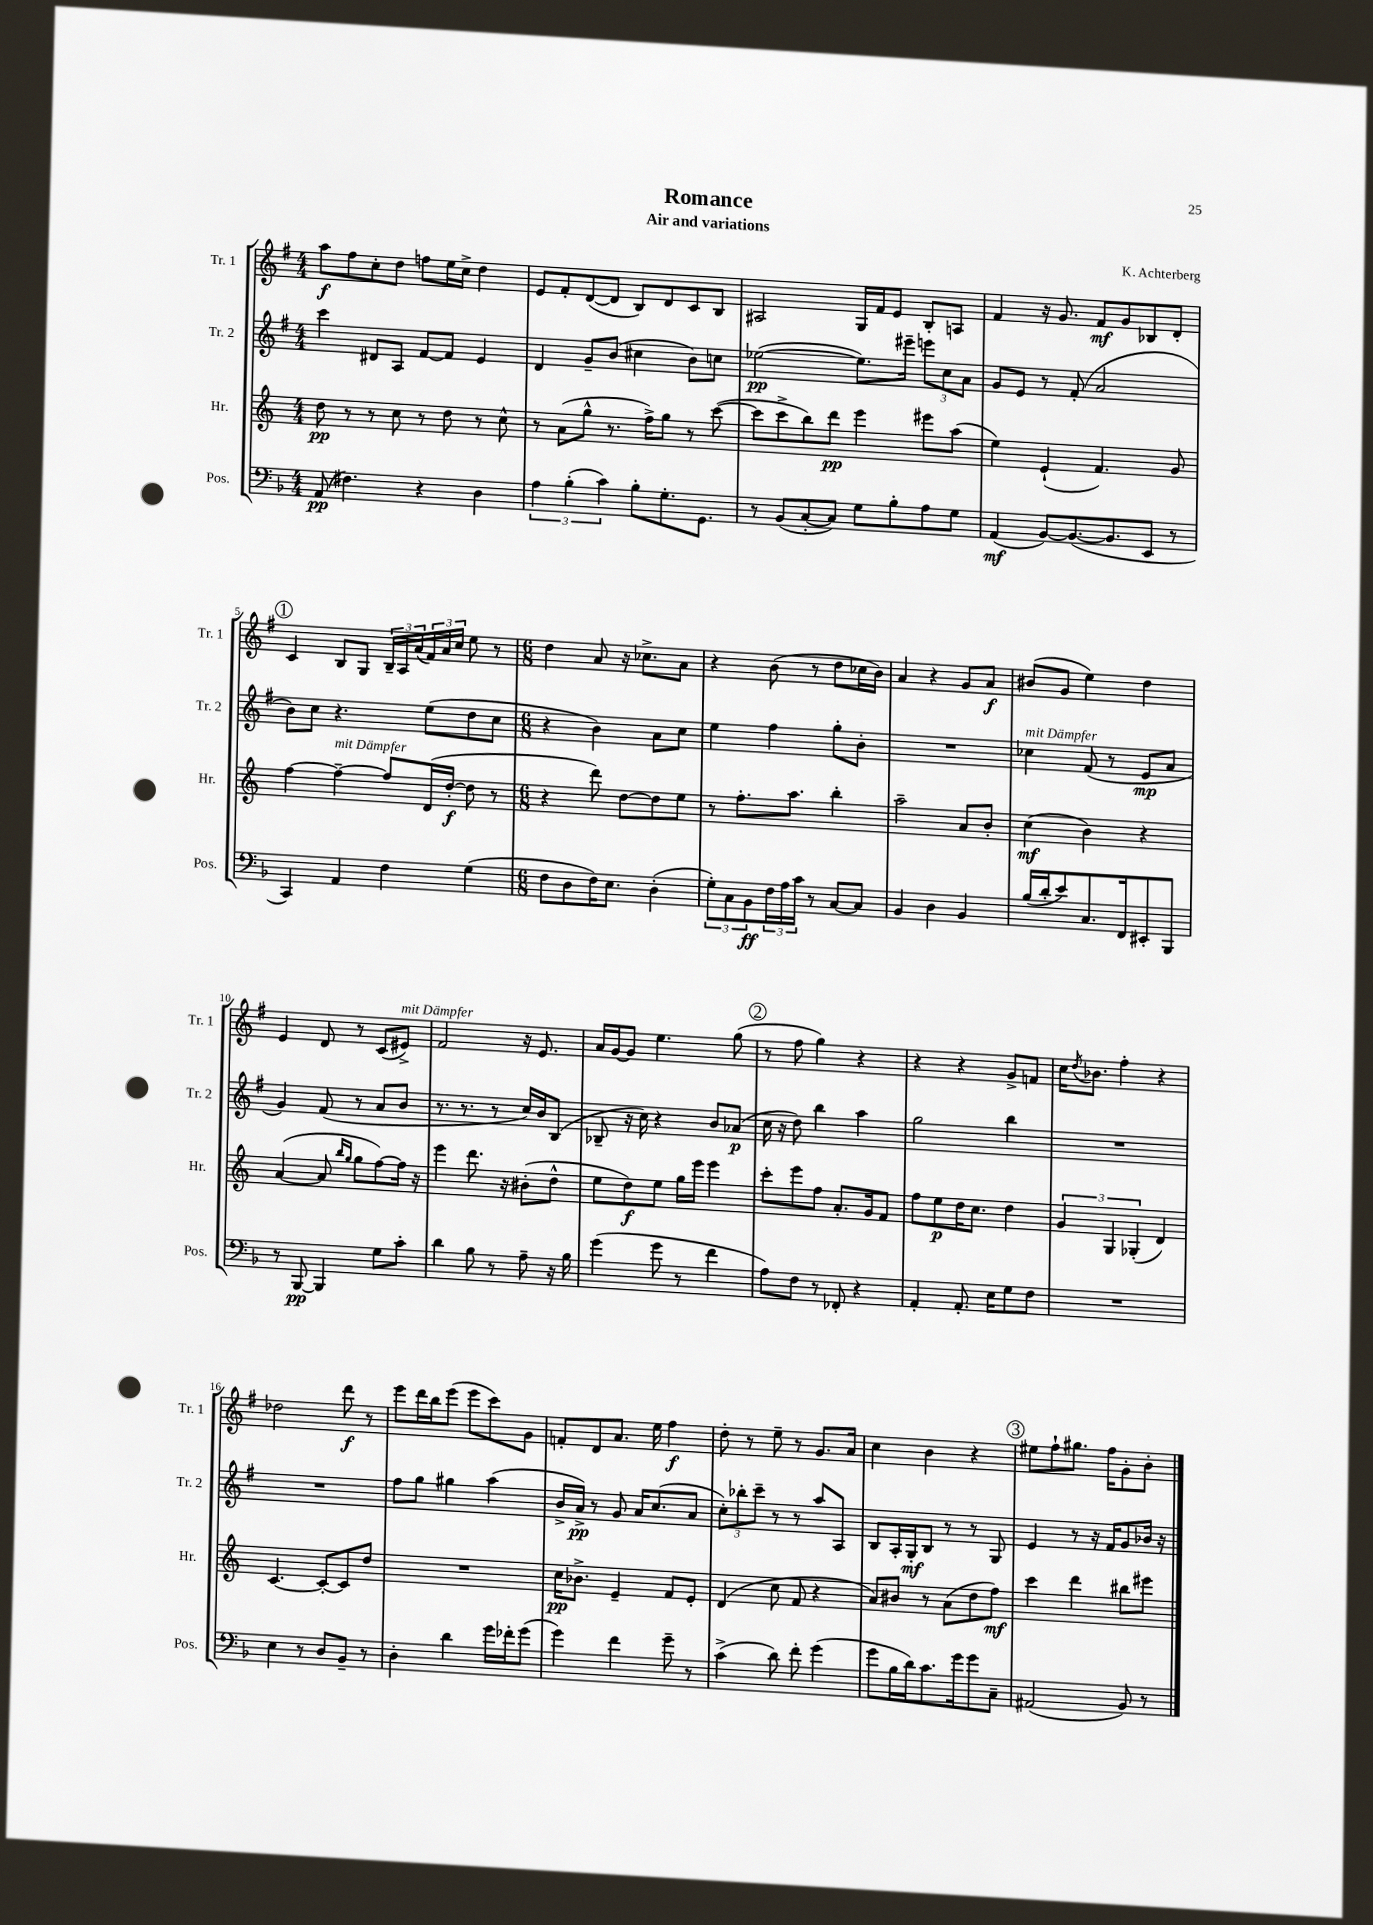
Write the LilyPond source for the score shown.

\header { title = "Romance" composer = "K. Achterberg" subtitle = "Air and variations" }
<<
\new StaffGroup <<
\new Staff = "s0" \with { instrumentName = "Tr. 1" shortInstrumentName = "Tr. 1" } {
    \clef treble \key g \major \numericTimeSignature \time 4/4
    a''8\f fis''8 c''8-. d''8 f''8 e''16 c''16-> d''4 |
    e'8 fis'8-. d'8~( d'8 b8) d'8 c'8 b8 |
    ais2 g16 fis'16 e'8 b8-. a8 |
    fis'4 r16 g'8. fis'8\mf g'8 bes8 d'8-. |
    \mark \markup { \circle "1" } c'4 b8 g8 \tuplet 3/2 { b16-- a16 a'16( } \tuplet 3/2 { fis'16) a'16 c''16 } e''8 r8 |
    \numericTimeSignature \time 6/8 d''4 a'8 r16 ces''8.-> a'8 |
    r4 b'8( r8 d''8 ces''16 b'16) |
    a'4 r4 g'8 a'8\f |
    bis'8( g'8 e''4) d''4 |
    e'4 d'8 r8 c'8( eis'8->^\markup { \italic "mit Dämpfer" }) |
    fis'2 r16 e'8. |
    a'16 g'16~ g'8 e''4. g''8( |
    \mark \markup { \circle "2" } r8 fis''8 g''4) r4 |
    r4 r4 g'8-> f'8 |
    c''16 \acciaccatura { d''8 } bes'8. fis''4-. r4 |
    des''2 d'''8\f r8 |
    e'''8 d'''16 b''16 e'''8( e'''8 c'''8) g'8 |
    f'8-. d'8 a'8. e''16 fis''4\f |
    d''8-. r8 e''8-- r8 g'8. a'16 |
    c''4 b'4 r4 |
    \mark \markup { \circle "3" } eis''8 fis''8-! gis''8. fis''16 g'8-. b'8-. \bar "|." |
}
\new Staff = "s1" \with { instrumentName = "Tr. 2" shortInstrumentName = "Tr. 2" } {
    \clef treble \key g \major \numericTimeSignature \time 4/4
    c'''4 dis'8 a8 fis'8~ fis'8 e'4 |
    d'4 g'8-- b'8( cis''4 b'8) c''8 |
    ees''2~\pp( ees''8.) eis'''16-- \tuplet 3/2 { e'''8 c''8 a'8 } |
    g'8 e'8 r8 fis'8-.( a'2 |
    \mark \markup { \circle "1" } b'8) c''8 r4. e''8( d''8 c''8 |
    \numericTimeSignature \time 6/8 r4 b'4) a'8 c''8 |
    e''4 fis''4 g''8-. b'8-. |
    R2. |
    ces''4^\markup { \italic "mit Dämpfer" } fis'8( r8 e'8\mp a'8 |
    g'4) fis'8( r8 a'8 b'8 |
    r8. r8. r8 c''16) b'16 b8( |
    bes8-- r16 c''16) r4 b'8 aes'8\p( |
    \mark \markup { \circle "2" } c''16 r16 d''8) b''4 a''4 |
    g''2 b''4 |
    R2. |
    R2. |
    fis''8 g''8 gis''4 a''4( |
    b'16-> a'16->\pp) r8 g'8 a'16 c''8.( a'8 |
    \tuplet 3/2 { c''8-.) bes''8-. c'''8-- } r8 r8 a''8 a8 |
    b8 a16-. g16-.\mf b8 r8 r8 g8 |
    \mark \markup { \circle "3" } e'4 r8 r16 fis'16 g'8 bes'16 r16 \bar "|." |
}
\new Staff = "s2" \with { instrumentName = "Hr." shortInstrumentName = "Hr." } {
    \clef treble \key c \major \numericTimeSignature \time 4/4
    d''8\pp r8 r8 c''8 r8 d''8 r8 c''8-^ |
    r8 a'8( g''8-^ r8. f''16->) g''8 r8 c'''8~( |
    c'''8 c'''8-> b''8) d'''8\pp e'''4 eis'''8 a''8( |
    e''4) e'4-!( f'4.) g'8 |
    \mark \markup { \circle "1" } f''4~ f''4~--^\markup { \italic "mit Dämpfer" } f''8 d'16( d''16~-.\f d''8 r8 |
    \numericTimeSignature \time 6/8 r4 d'''8) d''8~ d''8 e''8 |
    r8 f''8.-. a''8. b''4-. |
    a''2-- a'8 b'8-. |
    c''4\mf( b'4) r4 |
    a'4~( a'8 \grace { b''16 g''16 } g''8 f''8~) f''16 r16 |
    e'''4 d'''8. r16 bis'8-.( d''8-^ |
    e''8 d''8\f) e''8 g''16 e'''16 e'''4 |
    \mark \markup { \circle "2" } c'''8-. e'''8 f''8 a'8.-. g'16 f'8 |
    f''8 e''8\p d''16 c''8. d''4 |
    \tuplet 3/2 { g'4 g4 ges4-.( } d'4) |
    c'4.~ c'8~-. c'8 d''8 |
    R2. |
    c''16\pp bes'8.-> e'4-- f'8 e'8-. |
    d'4( c''8 f'8 r4 |
    a'8) bis'8 r8 a'8( d''8 f''8\mf) |
    \mark \markup { \circle "3" } c'''4 d'''4 bis''8 eis'''8 \bar "|." |
}
\new Staff = "s3" \with { instrumentName = "Pos." shortInstrumentName = "Pos." } {
    \clef bass \key f \major \numericTimeSignature \time 4/4
    a,8\pp( fis4.) r4 d4 |
    \tuplet 3/2 { a4 bes4-.( c'4) } bes8-. g8.-. g,8. |
    r8 bes,8( c8~-. c8) g8 bes8-. a8 g8 |
    a,4\mf( bes,8~) bes,8.~( bes,8. e,8 r8 |
    \mark \markup { \circle "1" } c,4) a,4 f4 g4( |
    \numericTimeSignature \time 6/8 f8 d8 f16) e8. d4-.( |
    \tuplet 3/2 { g8-.) c8 bes,8\ff } \tuplet 3/2 { f16 a16 c'16 } r8 c8~ c8 |
    bes,4 d4 bes,4 |
    bes16( d'16-. e'8) c8. f,16 eis,8-. bes,,8 |
    r8 bes,,8~\pp bes,,4 g8 c'8-. |
    d'4 bes8 r8 a8-- r16 bes16 |
    g'4( g'8 r8 f'4 |
    \mark \markup { \circle "2" } a8) f8 r8 fes,8-. r4 |
    a,4-. a,8.-. e16 g8 f8 |
    R2. |
    e4 r8 d8 bes,8-- r8 |
    d4-. d'4 g'16 fes'16-. g'8( |
    g'4) f'4 g'8-- r8 |
    c'4->( d'8) f'8-. g'4( |
    g'8 bes16 d'16) c'8. g'16 g'8 c8-- |
    \mark \markup { \circle "3" } ais,2( bes,8) r8 \bar "|." |
}
>>
>>
